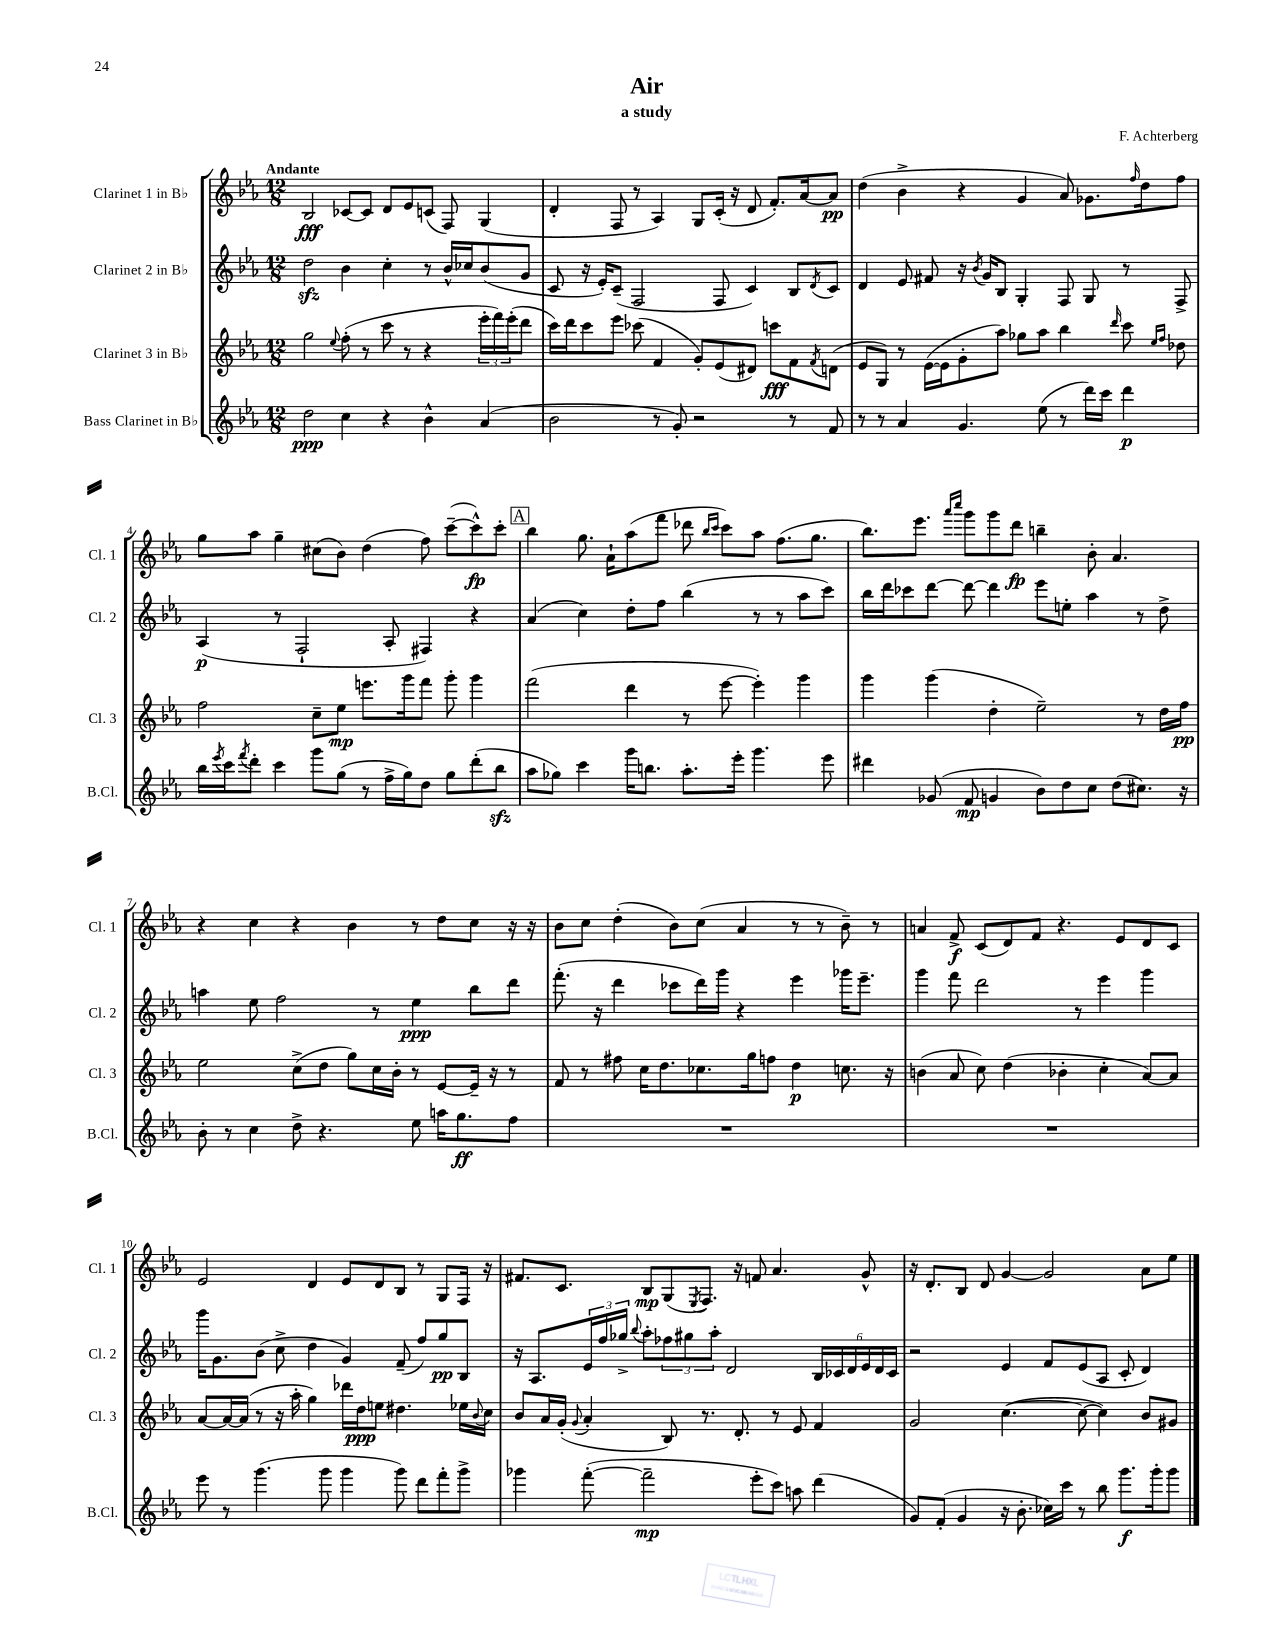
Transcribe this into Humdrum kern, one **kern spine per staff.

**kern	**kern	**kern	**kern
*staff4	*staff3	*staff2	*staff1
*clefG2	*clefG2	*clefG2	*clefG2
*k[b-e-a-]	*k[b-e-a-]	*k[b-e-a-]	*k[b-e-a-]
*M12/8	*M12/8	*M12/8	*M12/8
2dd	2gg	2dd	2B-
.	8qqee-	.	.
4cc	(8ff'	4b-	[8c-
.	8r	.	8c-]
4r	8ccc	4cc'	8d
.	8r	.	8e-
4b-^^	4r	8r	(8c
.	.	16b-^^	8F)
.	.	16cc-	.
(4a-	24eee-'	(8b-	(4G
.	24fff)	.	.
.	(24eee-'	.	.
.	8ddd	8g	.
=	=	=	=
2b-	16ccc)	8c	4d'
.	16ddd	.	.
.	8ccc	16r	.
.	.	16e-')	.
.	8eee-	(8c~	8F
.	(8ccc-	2F	8r
8r	4f	.	4A-)
8g')	.	.	.
2r	8g')	.	8G
.	(8e-	8F	(16c'
.	.	.	16r
.	8d#)	4c)	8d
.	8ccc	.	8.f')
8r	8f	8B-	.
.	.	.	[16a-
.	8qf	8qd	.
8f	(8d	8c	8a-]
=	=	=	=
8r	8e-	4d	(4dd
8r	8G)	.	.
4a-	8r	8e-	4b-^
.	([16e-	8f#	.
.	16e-]	.	.
4.g	8g'	16r	4r
.	.	8qb-	.
.	.	16g	.
.	8aa-)	8B-	.
.	8gg-	4G'	4g
(8ee-	8aa-	.	.
8r	4bb-	8F	8a-)
16ddd)	.	8G	8.g-
16ccc	.	.	.
.	16qqddd	.	.
4ddd	8ccc	8r	.
.	.	.	16qqff
.	.	.	16dd
.	16qqee-	.	.
.	16qqff	.	.
.	8dd-	8F^	8ff
=	=	=	=
16bb-	2ff	(4A-	8gg
8qeee-	.	.	.
16ccc	.	.	.
8qfff	.	.	.
8ddd'	.	.	8aa-
4ccc	.	8r	4gg~
.	.	2F`	.
8ggg	8cc~	.	(8cc#
(8gg	8ee-	.	8b-)
8r	8.eee	.	(4dd
16ff^	.	8A-'	.
16gg)	16ggg	.	.
8dd	8fff	4F#)	8ff)
8gg	8ggg'	.	([8ccc~
(8ddd'	4ggg	4r	8ccc^^])
8bb-	.	.	8ccc'
=	=	=	=
8aa-	(2fff	(4a-	4bb-
8gg-)	.	.	.
4ccc	.	4cc)	8.gg
.	.	.	16a-`
16ggg	4ddd	8dd'	(8aa-
8.bb	.	.	.
.	.	8ff	8fff
8.aa-'	8r	(4bb-	8ddd-
.	.	.	16qqbb-
.	.	.	16qqccc
.	[8eee-	.	8ccc)
16eee-'	.	.	.
4.ggg	4eee-'])	8r	8aa-
.	.	8r	(8.ff
.	4ggg	8aa-	.
.	.	.	8.gg
8eee-	.	8ccc)	.
=	=	=	=
4ddd#	4ggg	16bb-	8.bb-)
.	.	16ddd	.
.	.	8ccc-	.
.	.	.	8.eee-
(8g-	(4ggg	[8ddd	.
.	.	.	16qqaaa-
.	.	.	16qqcccc
8f	.	8ddd_	8ggg
4g	4dd'	4ddd]	8ggg
.	.	.	8ddd
8b-)	2ee-~)	8eee-	4bb~
8dd	.	8ee'	.
8cc	.	4aa-	8b-'
(8dd	.	.	4.a-
8.cc#)	8r	8r	.
.	16dd	8dd^	.
16r	16ff	.	.
=	=	=	=
8b-'	2ee-	4aa	4r
8r	.	.	.
4cc	.	8ee-	4cc
.	.	2ff	.
8dd^	(8cc^	.	4r
4.r	8dd	.	.
.	8gg)	.	4b-
.	16cc	8r	.
.	16b-'	.	.
8ee-	8r	4ee-	8r
16aa	[8e-	.	8dd
8.gg	.	.	.
.	16e-~]	8bb-	8cc
.	16r	.	.
8ff	8r	8ddd	16r
.	.	.	16r
=	=	=	=
1.r	8f	(8.fff'	8b-
.	8r	.	8cc
.	.	16r	.
.	8ff#	4ddd	(4dd'
.	16cc	.	.
.	8.dd	.	.
.	.	8ccc-	8b-)
.	8.cc-	16ddd)	(8cc
.	.	16ggg	.
.	.	4r	4a-
.	16gg	.	.
.	8ff	.	.
.	4dd	4eee-	8r
.	.	.	8r
.	8.cc	16ggg-	8b-~)
.	.	8.eee-~	.
.	.	.	8r
.	16r	.	.
=	=	=	=
1.r	(4b	4ggg	4a
.	8a-	8fff	8f^
.	8cc)	2ddd	(8c
.	(4dd	.	8d)
.	.	.	8f
.	4b-'	.	4.r
.	.	8r	.
.	4cc'	4eee-	.
.	.	.	8e-
.	[8a-)	4ggg	8d
.	8a-]	.	8c
=	=	=	=
8eee-	[8a-	16ggg	2e-
.	.	8.g	.
8r	16a-_	.	.
.	(16a-]	.	.
(4.ggg	8r	(8b-	.
.	16r	8cc^	.
.	16aa-'	.	.
.	4gg)	4dd	4d
8ggg	.	.	.
4ggg	16ddd-	4g)	8e-
.	16dd	.	.
.	8ee	.	8d
8ggg)	4.dd#	(8f~	8B-
8ddd	.	8ff)	8r
8fff'	.	8gg	8G
8ggg^	16ee-	8B-	16F
.	8qqb-	.	.
.	16cc	.	16r
=	=	=	=
4ggg-	8b-	16r	8.f#
.	.	8.A-	.
.	16a-	.	.
.	(16g'	.	8.c
.	8qqg	.	.
([8fff'	4a-'	24e-	.
.	.	24ff	.
.	.	24gg-^	.
.	.	8qqbb-	.
2fff~]	.	8aa-'	8B-
.	8B-)	12ff-	(8G
.	.	12gg#	.
.	.	.	8qE-
.	8.r	.	8.F)
.	.	12aa-'	.
.	.	2d	.
.	8.d'	.	16r
8eee-'	.	.	8f
8ccc)	8r	.	4.a-
8aa	8e-	.	.
(4ddd	4f	24B-	.
.	.	24c-	.
.	.	24d	.
.	.	24e-	8g^^
.	.	24d	.
.	.	24c-	.
=	=	=	=
8g)	2g	2r	16r
.	.	.	8.d'
(8f'	.	.	.
4g	.	.	8B-
.	.	.	8d
16r	([4.cc	4e-	[4g
8.b-'	.	.	.
16cc-)	.	8f	2g]
16ccc	.	.	.
8r	8cc_	(8e-	.
8bb-	4cc])	8A-	.
8.ggg	.	8c'	.
.	8b-	4d)	8a-
16ggg'	.	.	.
8ggg	8g#	.	8ee-
==	==	==	==
*-	*-	*-	*-
